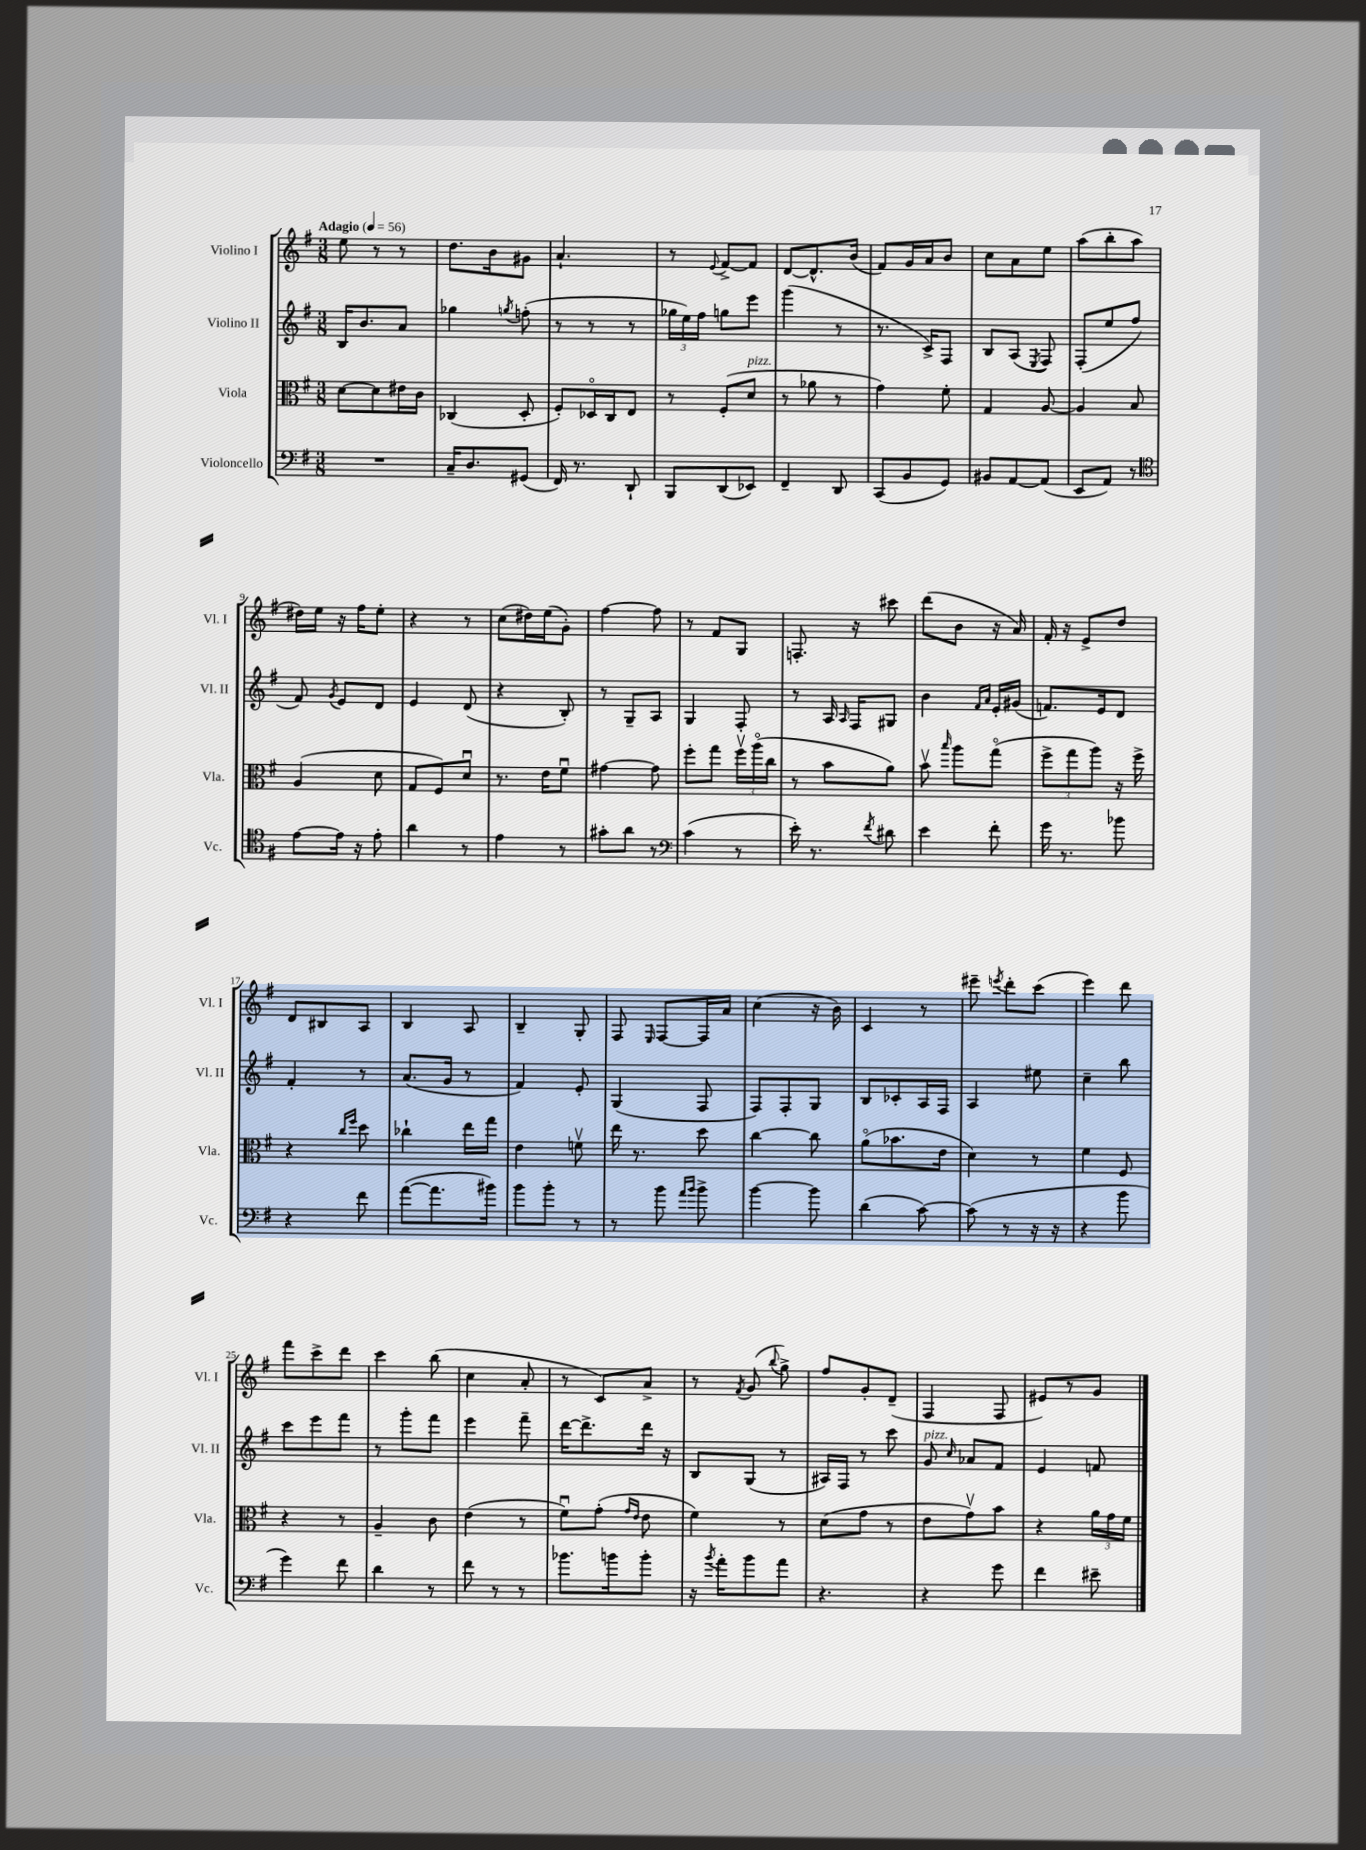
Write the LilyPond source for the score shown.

<<
\new StaffGroup <<
\new Staff = "s0" \with { instrumentName = "Violino I" shortInstrumentName = "Vl. I" } {
    \clef treble \key g \major \numericTimeSignature \time 3/8 \tempo "Adagio" 4 = 56
    \autoBeamOff e''8 r8 r8 |
    d''8.[ b'16 gis'8] |
    a'4.-! |
    r8 \appoggiatura { e'8 } fis'8[~-> fis'8] |
    d'8[~ d'8.-^ b'16]( |
    fis'8[) g'16 a'16 b'8] |
    c''8[ a'8 e''8] |
    a''8[( b''8-. a''8] |
    dis''16[) e''16] r16 fis''16[ e''8]-. |
    r4 r8 |
    c''8[( dis''16) e''16( g'8]-.) |
    fis''4~ fis''8 |
    r8 fis'8[ g8] |
    f8.-. r16 cis'''8 |
    d'''8[( b'8] r16 a'16) |
    fis'16-. r16 e'8[-> d''8] |
    d'8[ bis8 a8] |
    b4 a8 |
    b4-- g8-. |
    fis8 \grace { e16 } fis8[~ fis16 a'16] |
    c''4( r16 b'16) |
    c'4 r8 |
    eis'''8-- \acciaccatura { e'''8 } d'''8[-. c'''8]( |
    e'''4) d'''8 |
    fis'''8[ c'''8-> d'''8] |
    c'''4 b''8( |
    c''4 a'8-. |
    r8 c'8[) a'8]-> |
    r8 \acciaccatura { fis'8 } g'8( \appoggiatura { b''8 } g''8->) |
    fis''8[ g'8-. d'8]--( |
    fis4 fis8 |
    eis'8[) r8 g'8] \bar "|." |
}
\new Staff = "s1" \with { instrumentName = "Violino II" shortInstrumentName = "Vl. II" } {
    \clef treble \key g \major \numericTimeSignature \time 3/8
    \autoBeamOff b16[ b'8. a'8] |
    ges''4 \acciaccatura { g''8 } f''8-.( |
    r8 r8 r8 |
    \tuplet 3/2 { ges''16[ e''16) fis''16] } g''8[ e'''8] |
    g'''4( r8 |
    r8. c'16[->) fis8] |
    b8[ a8]( \acciaccatura { e8 } fis8) |
    fis8[-.( e''8 fis''8] |
    fis'8) \acciaccatura { g'8 } e'8[ d'8] |
    e'4 d'8( |
    r4 b8-.) |
    r8 g8[-- a8] |
    g4 fis8-. |
    r8 a16 \grace { a16 } fis16[ gis8] |
    b'4 \grace { fis'16[ a'16] } e'16[-. gis'16]( |
    f'8.[) e'16 d'8] |
    fis'4-. r8 |
    a'8.[( g'16] r8 |
    fis'4) e'8-. |
    g4( fis8 |
    fis8[) fis8-. g8] |
    b8[ ces'8-. a16 fis16] |
    a4 eis''8 |
    c''4-- b''8 |
    c'''8[ e'''8 fis'''8] |
    r8 g'''8[-. fis'''8] |
    e'''4 fis'''8-- |
    d'''16[~ d'''8.-> d'''16] r16 |
    b8[ g8]( r8 |
    ais16[) fis16] r8 c'''8 |
    g'8^\markup { \italic "pizz." } \grace { c''16 } aes'8[ fis'8] |
    e'4 f'8 \bar "|." |
}
\new Staff = "s2" \with { instrumentName = "Viola" shortInstrumentName = "Vla." } {
    \clef alto \key g \major \numericTimeSignature \time 3/8
    \autoBeamOff d'8[~ d'8 eis'16 c'16] |
    ces4( d8-. |
    fis8[-.) des16\flageolet c16 e8] |
    r8 fis8[-.( d'8]^\markup { \italic "pizz." } |
    r8 aes'8 r8 |
    g'4) fis'8-. |
    g4 a8~ |
    a4 b8 |
    a4( d'8 |
    g8[ fis8) d'8]\downbow |
    r8. e'16[ fis'8]\downbow |
    gis'4~ gis'8 |
    fis''8[-. g''8] \tuplet 3/2 { fis''16[\upbow a''16\flageolet( c''16] } |
    r8 b'8[ a'8]) |
    b'8\upbow \grace { b''16 } a''8[ g''8]\flageolet( |
    \tuplet 3/2 { fis''8[-> g''8 a''8]) } r16 fis''16-> |
    r4 \grace { c''16[ fis''16] } d''8 |
    ces''4-! e''16[ g''16] |
    e'4 f'8\upbow |
    e''16 r8. d''8 |
    c''4~ c''8 |
    a'8[\flageolet( bes'8. e'16] |
    d'4) r8 |
    fis'4 fis8 |
    r4 r8 |
    a4-- c'8 |
    e'4( r8 |
    fis'8[\downbow) g'8]-.( \grace { g'16[ e'16] } e'8 |
    fis'4) r8 |
    d'8[( g'8] r8 |
    e'8[ g'8\upbow) b'8] |
    r4 \tuplet 3/2 { a'16[ g'16 fis'16] } \bar "|." |
}
\new Staff = "s3" \with { instrumentName = "Violoncello" shortInstrumentName = "Vc." } {
    \clef bass \key g \major \numericTimeSignature \time 3/8
    \autoBeamOff R4. |
    c16[-- d8. gis,8]( |
    fis,16) r8. d,8-! |
    b,,8[ d,8( ees,8]) |
    fis,4-- d,8 |
    c,8[( b,8 g,8]) |
    bis,8[ a,8~ a,8]( |
    e,8[ a,8]) r8 |
    \clef tenor e'8[~ e'16] r16 e'8-. |
    a'4 r8 |
    e'4 r8 |
    gis'8[-. a'8] r8 |
    \clef bass c'4( r8 |
    e'16-.) r8. \acciaccatura { fis'8 } dis'8 |
    e'4 fis'8-. |
    g'16 r8. bes'8 |
    r4 fis'8 |
    a'8[~( a'8. bis'16]) |
    b'8[ b'8]-. r8 |
    r8 b'8 \grace { a'16[ b'16] } b'8-> |
    b'4~ b'8 |
    d'4( c'8~) |
    c'8( r8 r16 r16 |
    r4 b'8 |
    g'4) fis'8 |
    d'4 r8 |
    fis'8 r8 r8 |
    bes'8.[ b'16 b'8]-. |
    r16 \acciaccatura { b'8 } a'16[-. b'8 a'8] |
    r4. |
    r4 g'8 |
    fis'4 eis'8-- \bar "|." |
}
>>
>>
